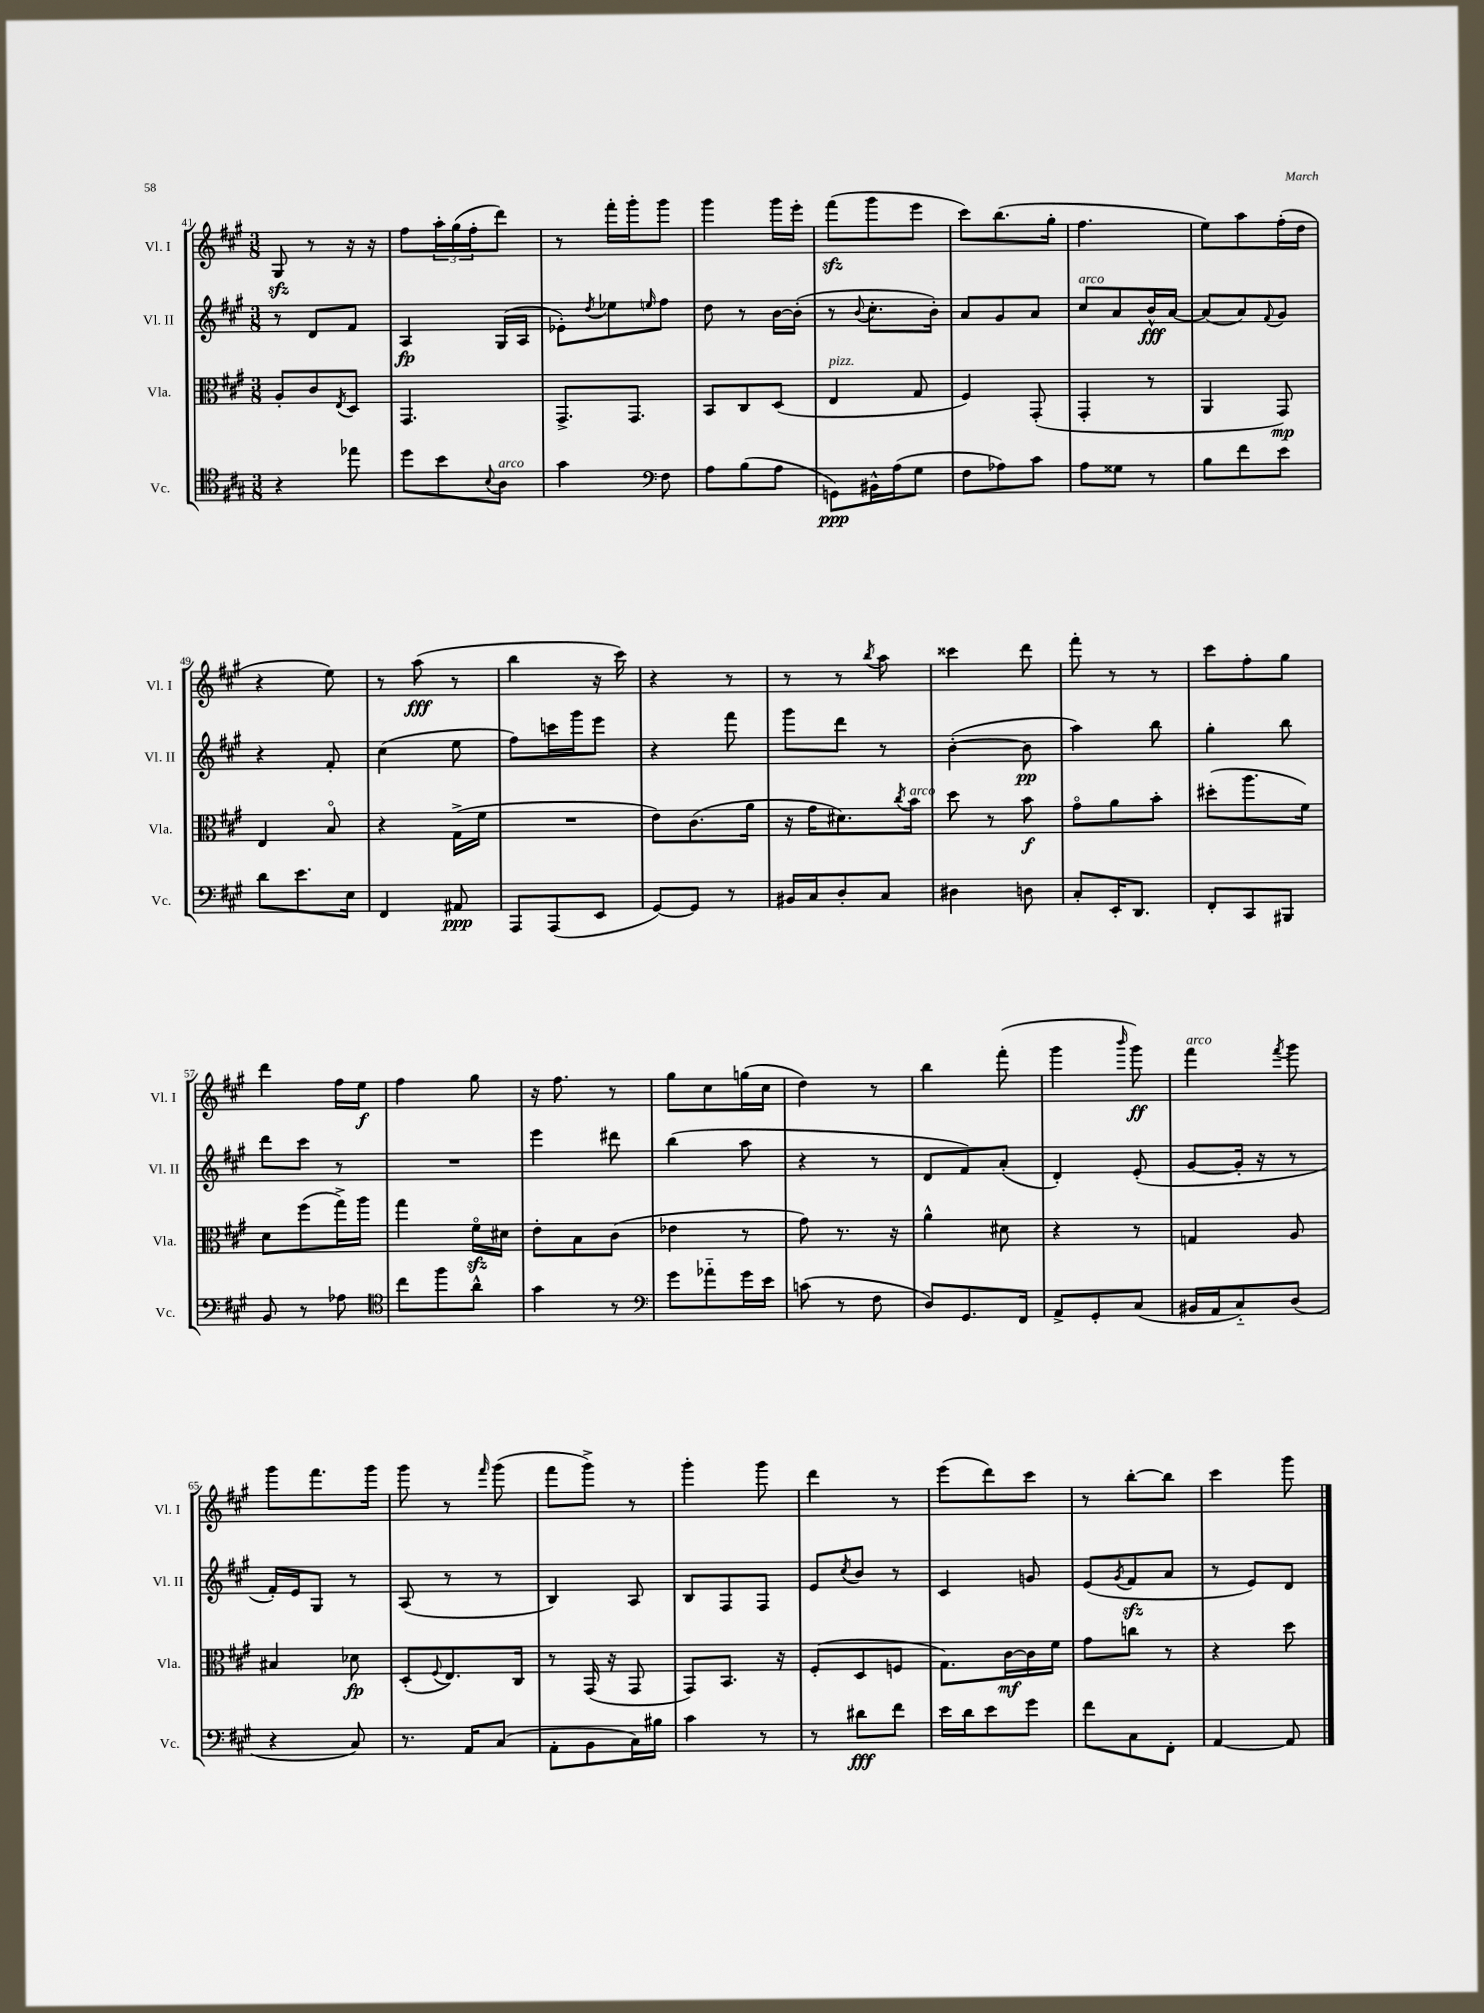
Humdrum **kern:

**kern	**dynam	**kern	**dynam	**kern	**dynam	**kern	**dynam
*part4	*part4	*part3	*part3	*part2	*part2	*part1	*part1
*staff4	*staff4	*staff3	*staff3	*staff2	*staff2	*staff1	*staff1
*I"Vc.	*	*I"Vla.	*	*I"Vl. II	*	*I"Vl. I	*
*I'Vc.	*	*I'Vla.	*	*I'Vl. II	*	*I'Vl. I	*
*clefC4	*	*clefC3	*	*clefG2	*	*clefG2	*
*k[f#c#g#]	*	*k[f#c#g#]	*	*k[f#c#g#]	*	*k[f#c#g#]	*
*M3/8	*	*M3/8	*	*M3/8	*	*M3/8	*
=41	=41	=41	=41	=41	=41	=41	=41
4r	.	8A'/L	.	8r	.	8G#zz/	.
.	.	8c#/	.	8d/L	.	8r	.
.	.	8qE/	.	.	.	.	.
8ee-X\	.	8D/J	.	8f#/J	.	16r	.
.	.	.	.	.	.	16r	.
=42	=42	=42	=42	=42	=42	=42	=42
8dd\L	.	4.GG#/	.	4A/	fp	8ff#\L	.
8b\	.	.	.	.	.	24aa'\L	.
.	.	.	.	.	.	(24gg#\	.
.	.	.	.	.	.	24ff#'\J	.
8qqB/	.	.	.	.	.	.	.
!LO:TX:a:i:t=arco	!	!	!	!	!	!	!
8A\J	.	.	.	(16G#/LL	.	8ddd\J)	.
.	.	.	.	16A/JJ	.	.	.
=43	=43	=43	=43	=43	=43	=43	=43
4g#\	.	8.GG#^/L	.	8e-X'\L)	.	8r	.
.	.	.	.	8qdd/	.	.	.
.	.	.	.	8ee-X\	.	16fff#'\LL	.
.	.	8.GG#/J	.	.	.	16ggg#'\J	.
*clefF4	*	*	*	*	*	*	*
.	.	.	.	16qqeen/	.	.	.
8F#\	.	.	.	8ff#\J	.	8ggg#\J	.
=44	=44	=44	=44	=44	=44	=44	=44
8A\L	.	8BB/L	.	8dd\	.	4ggg#\	.
(8B\	.	8C#/	.	8r	.	.	.
8A\J	.	(8D/J	.	[16b\LL	.	16ggg#\LL	.
.	.	.	.	(16b'\JJ]	.	16eee'\JJ	.
=45	=45	=45	=45	=45	=45	=45	=45
!	!	!LO:TX:a:i:t=pizz.	!	!	!	!	!
8GGn\L)	ppp	4E/	.	8r	.	(8fff#zz\L	.
.	.	.	.	8qqb/	.	.	.
16BB#X^^\L	.	.	.	8.cc#'\L	.	8ggg#\	.
(16A\J	.	.	.	.	.	.	.
8G#\J	.	8G#/	.	.	.	8eee\J	.
.	.	.	.	16b'\Jk)	.	.	.
=46	=46	=46	=46	=46	=46	=46	=46
8F#\L	.	4F#/)	.	8a/L	.	8ccc#\L)	.
8A-X\)	.	.	.	8g#/	.	(8.bb\	.
8c#\J	.	(8GG#'/	.	8a/J	.	.	.
.	.	.	.	.	.	16gg#'\Jk	.
=47	=47	=47	=47	=47	=47	=47	=47
!	!	!	!	!LO:TX:a:i:t=arco	!	!	!
8A\L	.	4GG#'/	.	8cc#/L	.	4.ff#\	.
8G##X\J	.	.	.	8a/	.	.	.
8r	.	8r	.	16b^^/L	fff	.	.
.	.	.	.	[16a/JJ	.	.	.
=48	=48	=48	=48	=48	=48	=48	=48
8B\L	.	4AA/	.	(8a/L]	.	8ee\L)	.
8f#\	.	.	.	8a/)	.	8aa\	.
.	.	.	.	8qqf#/	.	.	.
8e\J	.	8GG#/)	mp	8g#/J	.	(16ff#'\L	.
.	.	.	.	.	.	16dd\JJ	.
!!LO:LB:g=z
=49	=49	=49	=49	=49	=49	=49	=49
8d\L	.	4E/	.	4r	.	4r	.
8.e\	.	.	.	.	.	.	.
.	.	8B/	.	8f#'/	.	8ee\)	.
16E\Jk	.	.	.	.	.	.	.
=50	=50	=50	=50	=50	=50	=50	=50
4FF#/	.	4r	.	(4cc#\	.	8r	.
.	.	.	.	.	.	(8aa\	fff
8AA#X/	ppp	(16G#^\LL	.	8ee\	.	8r	.
.	.	16f#\JJ	.	.	.	.	.
=51	=51	=51	=51	=51	=51	=51	=51
8AAA/L	.	4.r	.	8ff#\L)	.	4bb\	.
(8AAA/	.	.	.	16cccn\L	.	.	.
.	.	.	.	16ggg#\J	.	.	.
8EE/J	.	.	.	8eee\J	.	16r	.
.	.	.	.	.	.	16ccc#\)	.
=52	=52	=52	=52	=52	=52	=52	=52
[8GG#/L)	.	8e\L)	.	4r	.	4r	.
8GG#/J]	.	(8.c#\	.	.	.	.	.
8r	.	.	.	8fff#\	.	8r	.
.	.	16a\Jk	.	.	.	.	.
=53	=53	=53	=53	=53	=53	=53	=53
16BB#X/LL	.	16r	.	8ggg#\L	.	8r	.
16C#/J	.	16g#\KL	.	.	.	.	.
8D'/	.	8.d#X\)	.	8ddd\J	.	8r	.
.	.	.	.	.	.	8qbb/	.
8C#/J	.	.	.	8r	.	8aa\	.
.	.	8qcc#/	.	.	.	.	.
!	!	!LO:TX:a:i:t=arco	!	!	!	!	!
.	.	16b\Jk	.	.	.	.	.
=54	=54	=54	=54	=54	=54	=54	=54
4D#X\	.	8dd\	.	([4b'\	.	4ccc##X\	.
.	.	8r	.	.	.	.	.
8Dn\	.	8b\	f	8b\]	pp	8ddd\	.
=55	=55	=55	=55	=55	=55	=55	=55
8C#'/L	.	8g#\L	.	4aa\)	.	8fff#'\	.
16EE'/K	.	8a\	.	.	.	8r	.
8.DD/J	.	.	.	.	.	.	.
.	.	8b'\J	.	8bb\	.	8r	.
=56	=56	=56	=56	=56	=56	=56	=56
8FF#'/L	.	(8dd#X'\L	.	4gg#'\	.	8ccc#\L	.
8CC#/	.	8.aa\	.	.	.	8ff#'\	.
8BBB#X/J	.	.	.	8bb\	.	8gg#\J	.
.	.	16f#\Jk)	.	.	.	.	.
!!LO:LB:g=z
=57	=57	=57	=57	=57	=57	=57	=57
8BB/	.	8d\L	.	8ddd\L	.	4ddd\	.
8r	.	(8ff#\	.	8ccc#\J	.	.	.
8A-X\	.	16gg#^\L)	.	8r	.	16ff#\LL	.
.	.	16aa\JJ	.	.	.	16ee\JJ	f
=58	=58	=58	=58	=58	=58	=58	=58
*clefC4	*	*	*	*	*	*	*
8cc#\L	.	4gg#\	.	4.r	.	4ff#\	.
8ff#\	.	.	.	.	.	.	.
8a^^\J	.	16f#zz\LL	.	.	.	8gg#\	.
.	.	16d#X\JJ	.	.	.	.	.
=59	=59	=59	=59	=59	=59	=59	=59
4g#\	.	8e'\L	.	4eee\	.	16r	.
.	.	.	.	.	.	8.ff#\	.
.	.	8B\	.	.	.	.	.
8r	.	(8c#\J	.	8ddd#X\	.	8r	.
=60	=60	=60	=60	=60	=60	=60	=60
*clefF4	*	*	*	*	*	*	*
8g#\L	.	4e-X\	.	(4bb\	.	8gg#\L	.
8a-X\	.	.	.	.	.	8cc#\	.
16g#\L	.	8r	.	8aa\	.	(16ggn\L	.
16e\JJ	.	.	.	.	.	16cc#\JJ	.
=61	=61	=61	=61	=61	=61	=61	=61
(8cn\	.	8g#\)	.	4r	.	4dd\)	.
8r	.	8.r	.	.	.	.	.
8F#\	.	.	.	8r	.	8r	.
.	.	16r	.	.	.	.	.
=62	=62	=62	=62	=62	=62	=62	=62
8D/L)	.	4a^^\	.	8d/L	.	4bb\	.
8.GG#/	.	.	.	8f#/)	.	.	.
.	.	8d#X\	.	(8a'/J	.	(8fff#'\	.
16FF#/Jk	.	.	.	.	.	.	.
=63	=63	=63	=63	=63	=63	=63	=63
8AA^/L	.	4r	.	4d'/)	.	4ggg#\	.
8GG#'/	.	.	.	.	.	.	.
.	.	.	.	.	.	16qqbbb/	.
(8C#/J	.	8r	.	(8e'/	.	8ggg#\)	ff
=64	=64	=64	=64	=64	=64	=64	=64
!	!	!	!	!	!	!LO:TX:a:i:t=arco	!
16BB#X/LL	.	4Gn/	.	[8g#/L	.	4fff#\	.
16AA/J	.	.	.	.	.	.	.
8C#/)	.	.	.	16g#'/Jk]	.	.	.
.	.	.	.	16r	.	.	.
.	.	.	.	.	.	8qfff#/	.
(8D/J	.	8A/	.	8r	.	8ggg#\	.
!!LO:LB:g=z
=65	=65	=65	=65	=65	=65	=65	=65
4r	.	4B#X/	.	16f#'/LL)	.	8ggg#\L	.
.	.	.	.	16e/J	.	.	.
.	.	.	.	8G#/J	.	8.fff#\	.
8C#/)	.	8d-X\	fp	8r	.	.	.
.	.	.	.	.	.	16ggg#\Jk	.
=66	=66	=66	=66	=66	=66	=66	=66
8.r	.	(8D'/L	.	(8A/	.	8ggg#\	.
.	.	8qqF#/	.	.	.	.	.
.	.	8.E/)	.	8r	.	8r	.
16AA/KL	.	.	.	.	.	.	.
.	.	.	.	.	.	16qqfff#/	.
(8C#/J	.	.	.	8r	.	(8ggg#\	.
.	.	16C#/Jk	.	.	.	.	.
=67	=67	=67	=67	=67	=67	=67	=67
8AA'\L	.	8r	.	4B/)	.	8fff#\L	.
8BB\	.	(16GG#/	.	.	.	8ggg#^\J)	.
.	.	16r	.	.	.	.	.
16C#\L)	.	8GG#/	.	8A/	.	8r	.
16B#X\JJ	.	.	.	.	.	.	.
=68	=68	=68	=68	=68	=68	=68	=68
4c#\	.	8GG#/L)	.	8B/L	.	4ggg#'\	.
.	.	8.BB/J	.	8F#/	.	.	.
8r	.	.	.	8F#/J	.	8ggg#\	.
.	.	16r	.	.	.	.	.
=69	=69	=69	=69	=69	=69	=69	=69
8r	.	(8F#'/L	.	8e/L	.	4ddd\	.
.	.	.	.	8qcc#/	.	.	.
8d#X\L	fff	8D/	.	8b/J	.	.	.
8f#\J	.	8Fn/J	.	8r	.	8r	.
=70	=70	=70	=70	=70	=70	=70	=70
16e\LL	.	8.G#\L)	.	4c#/	.	(8eee\L	.
16d\J	.	.	.	.	.	.	.
8e\	.	.	.	.	.	8ddd\)	.
.	.	[16c#\L	mf	.	.	.	.
8g#\J	.	16c#\]	.	8gn/	.	8ccc#\J	.
.	.	16f#\JJ	.	.	.	.	.
=71	=71	=71	=71	=71	=71	=71	=71
8f#\L	.	8g#\L	.	(8e/L	.	8r	.
.	.	.	.	8qg#/	.	.	.
8C#\	.	8ccn\J	.	8f#zz/	.	[8bb'\L	.
8FF#'\J	.	8r	.	8a/J	.	8bb\J]	.
=72	=72	=72	=72	=72	=72	=72	=72
[4AA/	.	4r	.	8r	.	4ccc#\	.
.	.	.	.	8e/L)	.	.	.
8AA/]	.	8dd\	.	8d/J	.	8ggg#\	.
==	==	==	==	==	==	==	==
*-	*-	*-	*-	*-	*-	*-	*-
